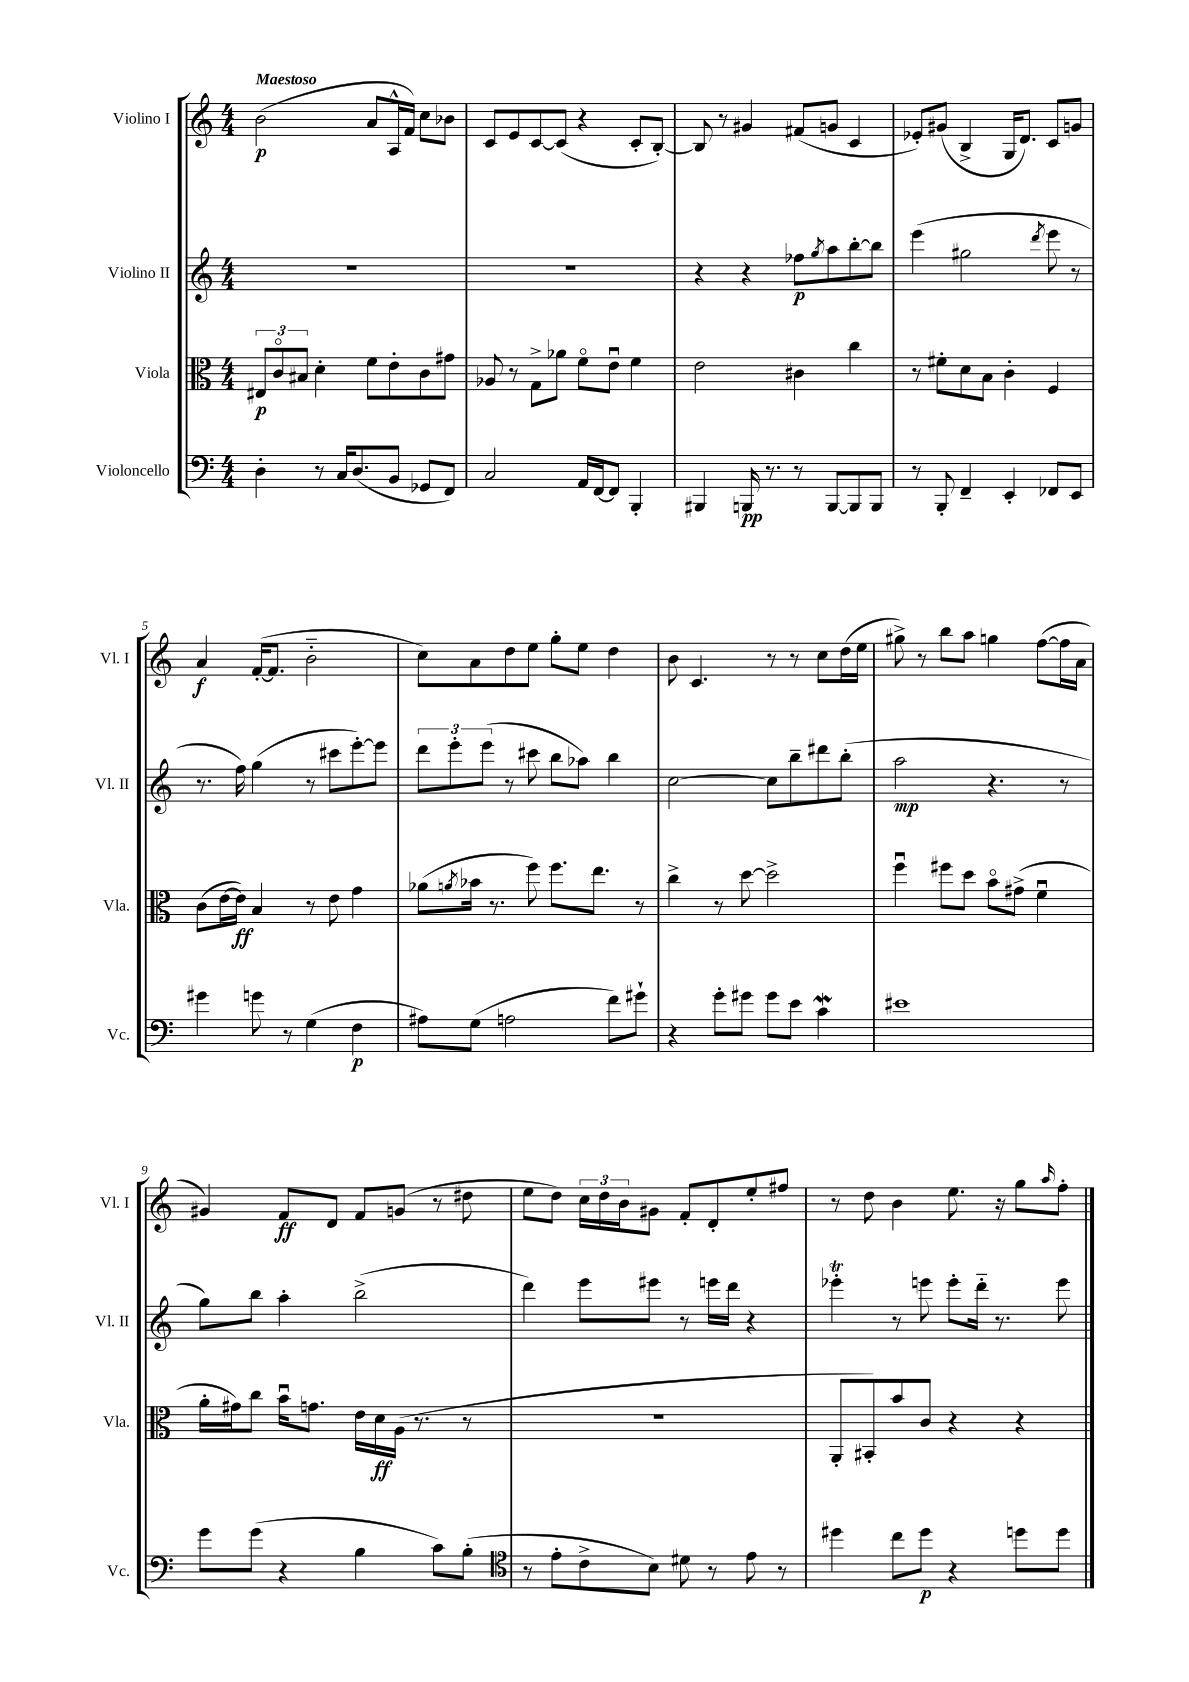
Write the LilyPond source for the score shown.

<<
\new StaffGroup <<
\new Staff = "s0" \with { instrumentName = "Violino I" shortInstrumentName = "Vl. I" } {
    \clef treble \key c \major \numericTimeSignature \time 4/4 \tempo "Maestoso"
    b'2\p( a'8 a16-^ f'16) c''8 bes'8 |
    c'8 e'8 c'8~ c'8( r4 c'8-. b8~-.) |
    b8 r8 gis'4 fis'8( g'8 c'4 |
    ees'8-.) gis'8( b4-> g16 d'8.) c'8 g'8 |
    a'4\f f'16~-.( f'8. b'2-_ |
    c''8) a'8 d''8 e''8 g''8-. e''8 d''4 |
    b'8 c'4. r8 r8 c''8 d''16( e''16 |
    gis''8->) r8 b''8 a''8 g''4 f''8~( f''16 a'16 |
    gis'4) f'8\ff d'8 f'8 g'8( r8 dis''8 |
    e''8 d''8) \tuplet 3/2 { c''16 d''16 b'16 } gis'8 f'8-. d'8-. e''8-. fis''8 |
    r8 d''8 b'4 e''8. r16 g''8 \grace { a''16 } f''8-. \bar "|." |
}
\new Staff = "s1" \with { instrumentName = "Violino II" shortInstrumentName = "Vl. II" } {
    \clef treble \key c \major \numericTimeSignature \time 4/4
    R1 |
    R1 |
    r4 r4 fes''8\p \acciaccatura { g''8 } a''8 b''8~-. b''8 |
    e'''4( gis''2 \acciaccatura { d'''8 } e'''8 r8 |
    r8. f''16) g''4( r8 cis'''8 e'''8~-.) e'''8 |
    \tuplet 3/2 { d'''8 e'''8-. e'''8( } r8 cis'''8 b''8 aes''8) b''4 |
    c''2~ c''8 b''8-- dis'''8 b''8-.( |
    a''2\mp r4. r8 |
    g''8) b''8 a''4-. b''2->( |
    d'''4) e'''8 eis'''8 r8 e'''16 d'''16 r4 |
    ees'''4-.\trill r8 e'''8 e'''8-. d'''16-_ r8. e'''8 \bar "|." |
}
\new Staff = "s2" \with { instrumentName = "Viola" shortInstrumentName = "Vla." } {
    \clef alto \key c \major \numericTimeSignature \time 4/4
    \tuplet 3/2 { eis8\p c'8\flageolet bis8 } d'4-. f'8 e'8-. c'8 gis'8 |
    aes8 r8 g8-> aes'8 f'8\flageolet e'8\downbow f'4 |
    e'2 cis'4 c''4 |
    r8 fis'8-. d'8 b8 c'4-. f4 |
    c'8( e'16~ e'16\ff) b4 r8 e'8 g'4 |
    aes'8( \acciaccatura { a'8 } bes'16 r8. f''8) f''8. e''8. r8 |
    c''4-> r8 d''8~ d''2-> |
    f''4\downbow fis''8 d''8 b'8\flageolet gis'8->( f'4\downbow |
    a'16-. gis'16) c''8 b'16\downbow g'8. e'16 d'16\ff a16( r8. r8 |
    R1 |
    a,8-. bis,8-.) b'8 c'8 r4 r4 \bar "|." |
}
\new Staff = "s3" \with { instrumentName = "Violoncello" shortInstrumentName = "Vc." } {
    \clef bass \key c \major \numericTimeSignature \time 4/4
    d4-. r8 c16 d8.( b,8 ges,8 f,8) |
    c2 a,16 f,16~ f,8 b,,4-. |
    bis,,4 b,,16\pp r8. r8 b,,8~ b,,8 b,,8 |
    r8 b,,8-. f,4-- e,4-. fes,8 e,8 |
    gis'4 g'8 r8 g4( f4\p |
    ais8) g8( a2 f'8) gis'8-! |
    r4 g'8-. gis'8 gis'8 e'8 c'4\mordent |
    eis'1 |
    g'8 g'8( r4 b4 c'8) b8-.( |
    \clef tenor r8 e'8-. c'8-> b8) dis'8 r8 e'8 r8 |
    dis''4 c''8 dis''8\p r4 d''8 d''8 \bar "|." |
}
>>
>>
